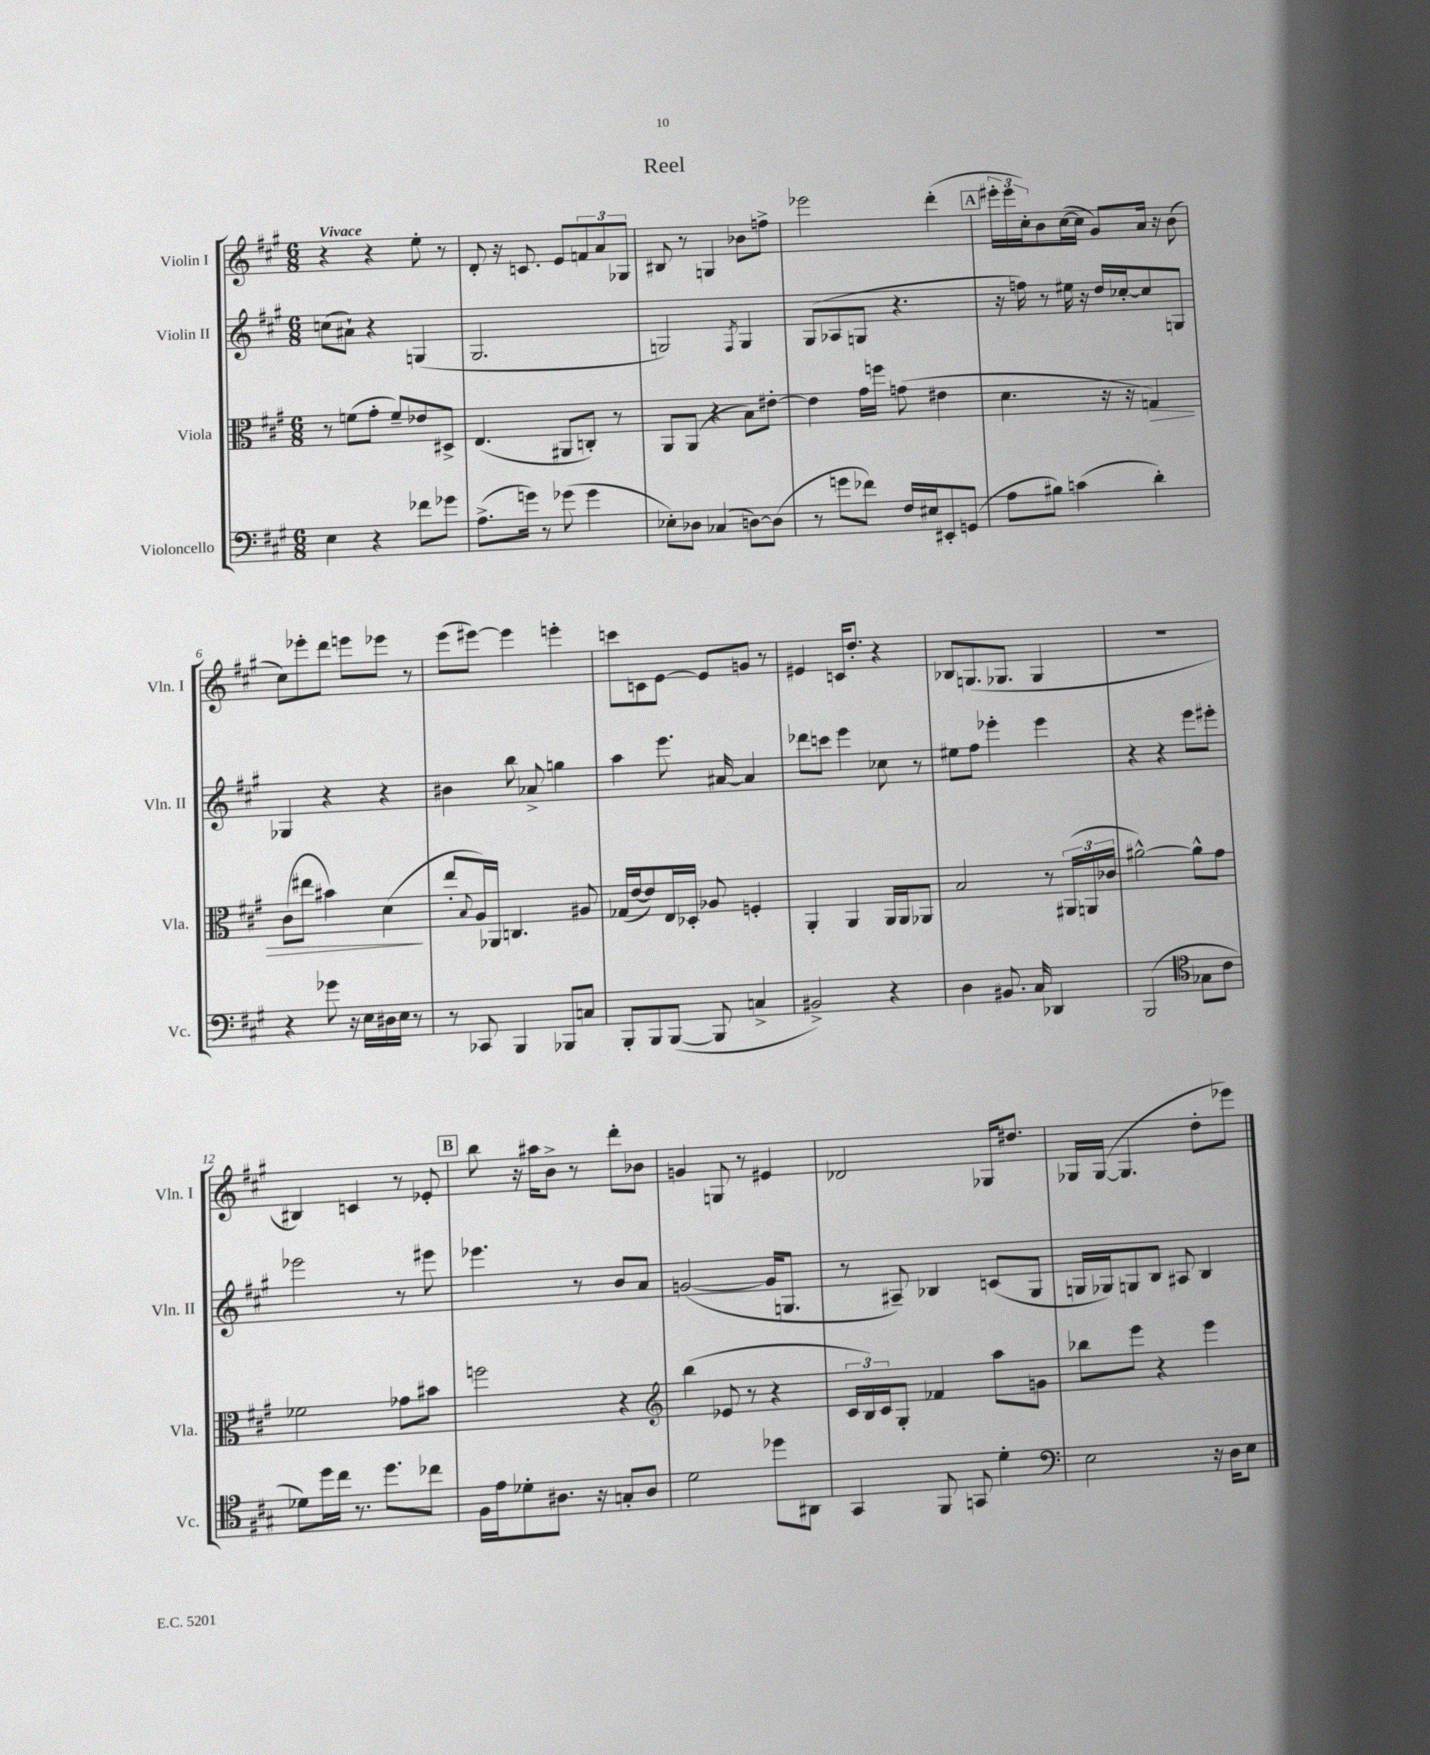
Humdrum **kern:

**kern	**kern	**kern	**kern
*staff4	*staff3	*staff2	*staff1
*clefF4	*clefC3	*clefG2	*clefG2
*k[f#c#g#]	*k[f#c#g#]	*k[f#c#g#]	*k[f#c#g#]
*M6/8	*M6/8	*M6/8	*M6/8
4E	8r	(8cc	4r
.	(8f	8a#`)	.
4r	8g#'	4r	4r
.	8f~)	.	.
8f-	8e-	(4G	8ee'
8g-	8D#^	.	8r
=	=	=	=
(8.A^	(4.E	2.G#	8d'
.	.	.	16r
16g)	.	.	8.c
8r	.	.	.
(8g-	8AA#	.	8e
4g-	8C')	.	12f
.	.	.	12a
.	8r	.	.
.	.	.	12G-
=	=	=	=
8E-')	8AA	2G)	8B#
8D-	(8AA	.	8r
(4C-	4r	.	4G
.	.	8qF#	.
[8D)	8B)	4G	8b-
(8D]	[8e#'	.	8ff^
=	=	=	=
8r	4e#]	(8G#	2eee-
8g	.	8A-	.
8f-)	16g#	8G	.
.	16ff	.	.
16F#	(8g	4.r	.
16E#	.	.	.
8EE#'	4e#	.	(4ddd'
(8GG	.	.	.
=	=	=	=
8A	4.d	16r	24eee#'
.	.	.	24eee#
.	.	16ff)	.
.	.	.	24cc#')
8B#)	.	8r	8b
(4c	.	16ee#	([16cc#
.	.	16r	16cc#]
.	16r	16dd	8g#)
.	16r	[16cc-'	.
4d')	4G)	8cc-]	16a
.	.	.	16r
.	.	8G	(8b
=	=	=	=
4r	(8c#	4G-	8cc#)
.	8ee#	.	8eee-'
8g-	4b#)	4r	8ddd
16r	.	.	8eee
16E	.	.	.
16D#	(4d	4r	8eee-
16E	.	.	.
8r	.	.	8r
=	=	=	=
8r	8ee'	4b#	(8eee
.	8qqB	.	.
8CC-	16A)	.	[8eee#)
.	16AA-	.	.
4BBB	4.C	8bb	4eee#]
.	.	8a-^	.
8BBB-	.	4gg	4eee'
8C	8A#	.	.
=	=	=	=
8BBB'	(16G-	4aa	8ccc
.	[16e	.	.
8BBB	8e])	.	8c
([8BBB	16E	8.eee	[8e
.	16D-'	.	.
8BBB]	8A-	.	8e]
.	.	[16a#	.
4C^	4F'	4a#]	8g
.	.	.	8r
=	=	=	=
2BB#^)	4AA'	8ddd-	4e#
.	.	8ccc	.
.	4AA	4eee	16c
.	.	.	8.dd'
4r	16AA	8cc-	4r
.	16AA	.	.
.	8AA-	8r	.
=	=	=	=
4D	2B	8ee#	8B-
.	.	8ff#	(8.G
8.BB#	.	4eee-'	.
.	.	.	8.G-
16C#	.	.	.
4DD-	8r	4eee-	4G-
.	(24AA#	.	.
.	24AA	.	.
.	24c-	.	.
=	=	=	=
(2BBB	[2a#^^)	4r	2.r
.	.	4r	.
*clefC4	*	*	*
8G-	8a#^^]	8eee	.
8c#	8g#	8eee#'	.
=	=	=	=
8d-)	2f-	2eee-	4B#)
16dd	.	.	.
16cc#	.	.	.
8.r	.	.	4c
8.dd	.	.	.
.	8g-	8r	8r
8cc-	8b#	8eee#	8e-'
=	=	=	=
16F#	2ff	4.eee-	8bb
16e	.	.	.
8d-'	.	.	16r
.	.	.	16aa#
8.A#	.	.	8b^
.	.	8r	8r
16r	.	.	.
8G'	4r	8b	8ddd'
8A#	.	8a	8b-
=	=	=	=
*	*clefG2	*	*
2d	(4bb	([2g	4g
.	8e-	.	8G
.	8r	.	8r
8dd-	4r	16g]	4e#
.	.	8.G	.
8AA#	.	.	.
=	=	=	=
4GG#	24c#	8r	2d-
.	24B)	.	.
.	24c#	.	.
.	8G#'	8A#~)	.
8FF#	4f-	4B-	.
8GG	.	.	.
4d'	8aa	(8c	16G-
.	.	.	8.dd#
.	8g	8G#	.
=	=	=	=
*clefF4	*	*	*
2E	8bb-	16G	16G-
.	.	16G-)	([16G-
.	8eee	8G	4.G-]
.	4r	8B	.
.	.	8A#	.
16r	4eee	4B	8dd'
16D	.	.	.
8E	.	.	8eee-)
==	==	==	==
*-	*-	*-	*-
